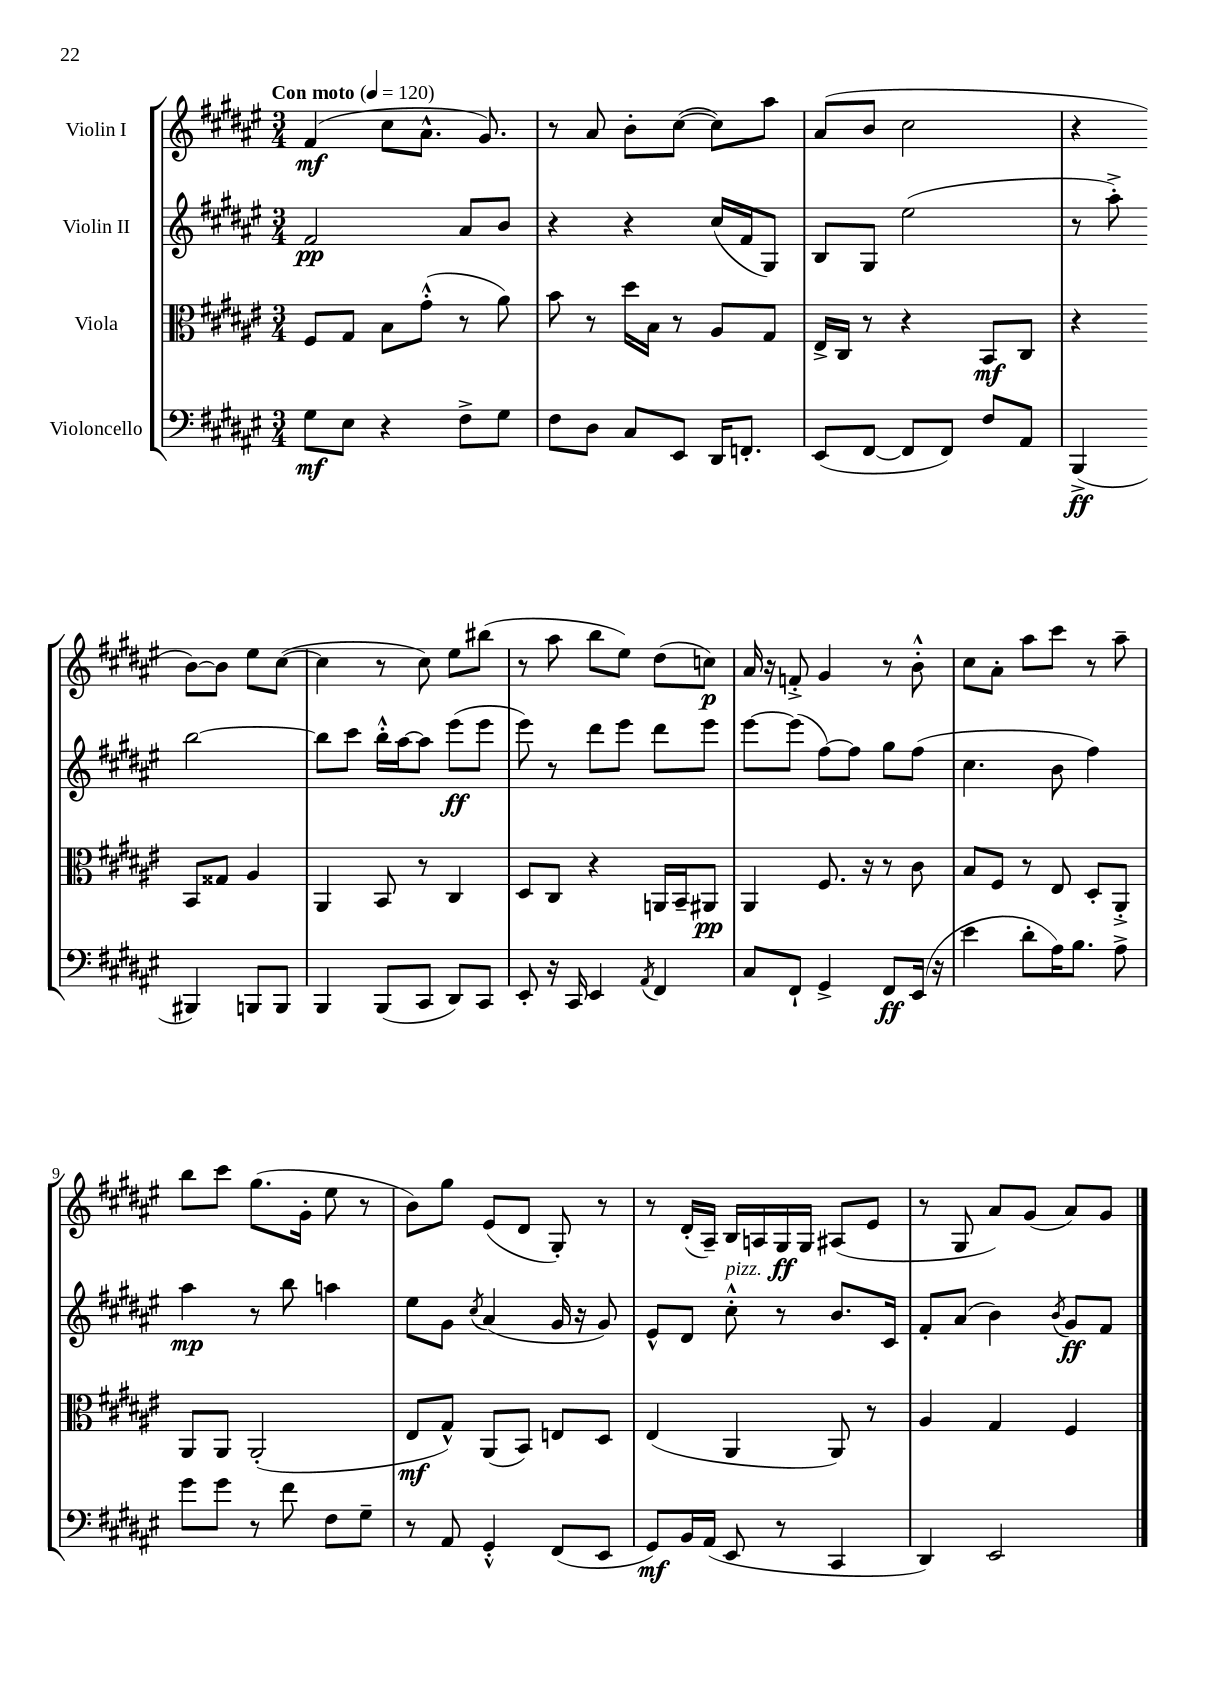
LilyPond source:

<<
\new StaffGroup <<
\new Staff = "s0" \with { instrumentName = "Violin I" } {
    \clef treble \key fis \major \numericTimeSignature \time 3/4 \tempo "Con moto" 4 = 120
    \autoBeamOff fis'4\mf( cis''8[ ais'8.]-^ gis'8.) |
    r8 ais'8 b'8[-. cis''8]~( cis''8[) ais''8] |
    ais'8[( b'8] cis''2 |
    r4 b'8[~) b'8] eis''8[ cis''8]~( |
    cis''4 r8 cis''8) eis''8[ bis''8]( |
    r8 ais''8 b''8[ eis''8]) dis''8[( c''8]\p) |
    ais'16 r16 f'8-.-> gis'4 r8 b'8-.-^ |
    cis''8[ ais'8]-. ais''8[ cis'''8] r8 ais''8-- |
    b''8[ cis'''8] gis''8.[( gis'16]-. eis''8 r8 |
    b'8[) gis''8] eis'8[( dis'8] gis8-.) r8 |
    r8 dis'16[-.( ais16]--) b16[ a16 gis16\ff gis16] ais8[( eis'8] |
    r8 gis8 ais'8[) gis'8]( ais'8[) gis'8] \bar "|." |
}
\new Staff = "s1" \with { instrumentName = "Violin II" } {
    \clef treble \key fis \major \numericTimeSignature \time 3/4
    \autoBeamOff fis'2\pp ais'8[ b'8] |
    r4 r4 cis''16[( fis'16 gis8]) |
    b8[ gis8] eis''2( |
    r8 ais''8-.->) b''2~ |
    b''8[ cis'''8] b''16[-.-^ ais''16~ ais''8] eis'''8[\ff( eis'''8] |
    eis'''8) r8 dis'''8[ eis'''8] dis'''8[ eis'''8] |
    eis'''8[~ eis'''8]( fis''8[~) fis''8] gis''8[ fis''8]( |
    cis''4. b'8 fis''4) |
    ais''4\mp r8 b''8 a''4 |
    eis''8[ gis'8] \acciaccatura { cis''8 } ais'4( gis'16 r16 gis'8) |
    eis'8[-^ dis'8] cis''8-.-^^\markup { \italic "pizz." } r8 b'8.[ cis'16] |
    fis'8[-. ais'8]( b'4) \acciaccatura { b'8 } gis'8[\ff fis'8] \bar "|." |
}
\new Staff = "s2" \with { instrumentName = "Viola" } {
    \clef alto \key fis \major \numericTimeSignature \time 3/4
    \autoBeamOff fis8[ gis8] b8[ gis'8]-.-^( r8 ais'8) |
    b'8 r8 dis''16[ b16] r8 ais8[ gis8] |
    eis16[-> cis16] r8 r4 b,8[\mf cis8] |
    r4 b,8[ gisis8] ais4 |
    ais,4 b,8 r8 cis4 |
    dis8[ cis8] r4 a,16[ b,16-- ais,8]\pp |
    ais,4 fis8. r16 r8 cis'8 |
    b8[ fis8] r8 eis8 dis8[-. ais,8]-.-> |
    ais,8[ ais,8] ais,2-.( |
    eis8[\mf gis8]-^) ais,8[( b,8]) e8[ dis8] |
    eis4( ais,4 ais,8) r8 |
    ais4 gis4 fis4 \bar "|." |
}
\new Staff = "s3" \with { instrumentName = "Violoncello" } {
    \clef bass \key fis \major \numericTimeSignature \time 3/4
    \autoBeamOff gis8[\mf eis8] r4 fis8[-> gis8] |
    fis8[ dis8] cis8[ eis,8] dis,16[ f,8.]-. |
    eis,8[( fis,8]~ fis,8[ fis,8]) fis8[ ais,8] |
    b,,4->\ff( bis,,4) b,,8[ b,,8] |
    b,,4 b,,8[( cis,8] dis,8[) cis,8] |
    eis,8-. r16 cis,16 eis,4 \acciaccatura { ais,8 } fis,4 |
    cis8[ fis,8]-! gis,4-> fis,8[\ff eis,16]( r16 |
    eis'4 dis'8[-. ais16) b8.] ais8-> |
    gis'8[ gis'8] r8 fis'8 fis8[ gis8]-- |
    r8 ais,8 gis,4-.-^ fis,8[( eis,8] |
    gis,8[\mf) b,16 ais,16]( eis,8 r8 cis,4 |
    dis,4) eis,2 \bar "|." |
}
>>
>>
